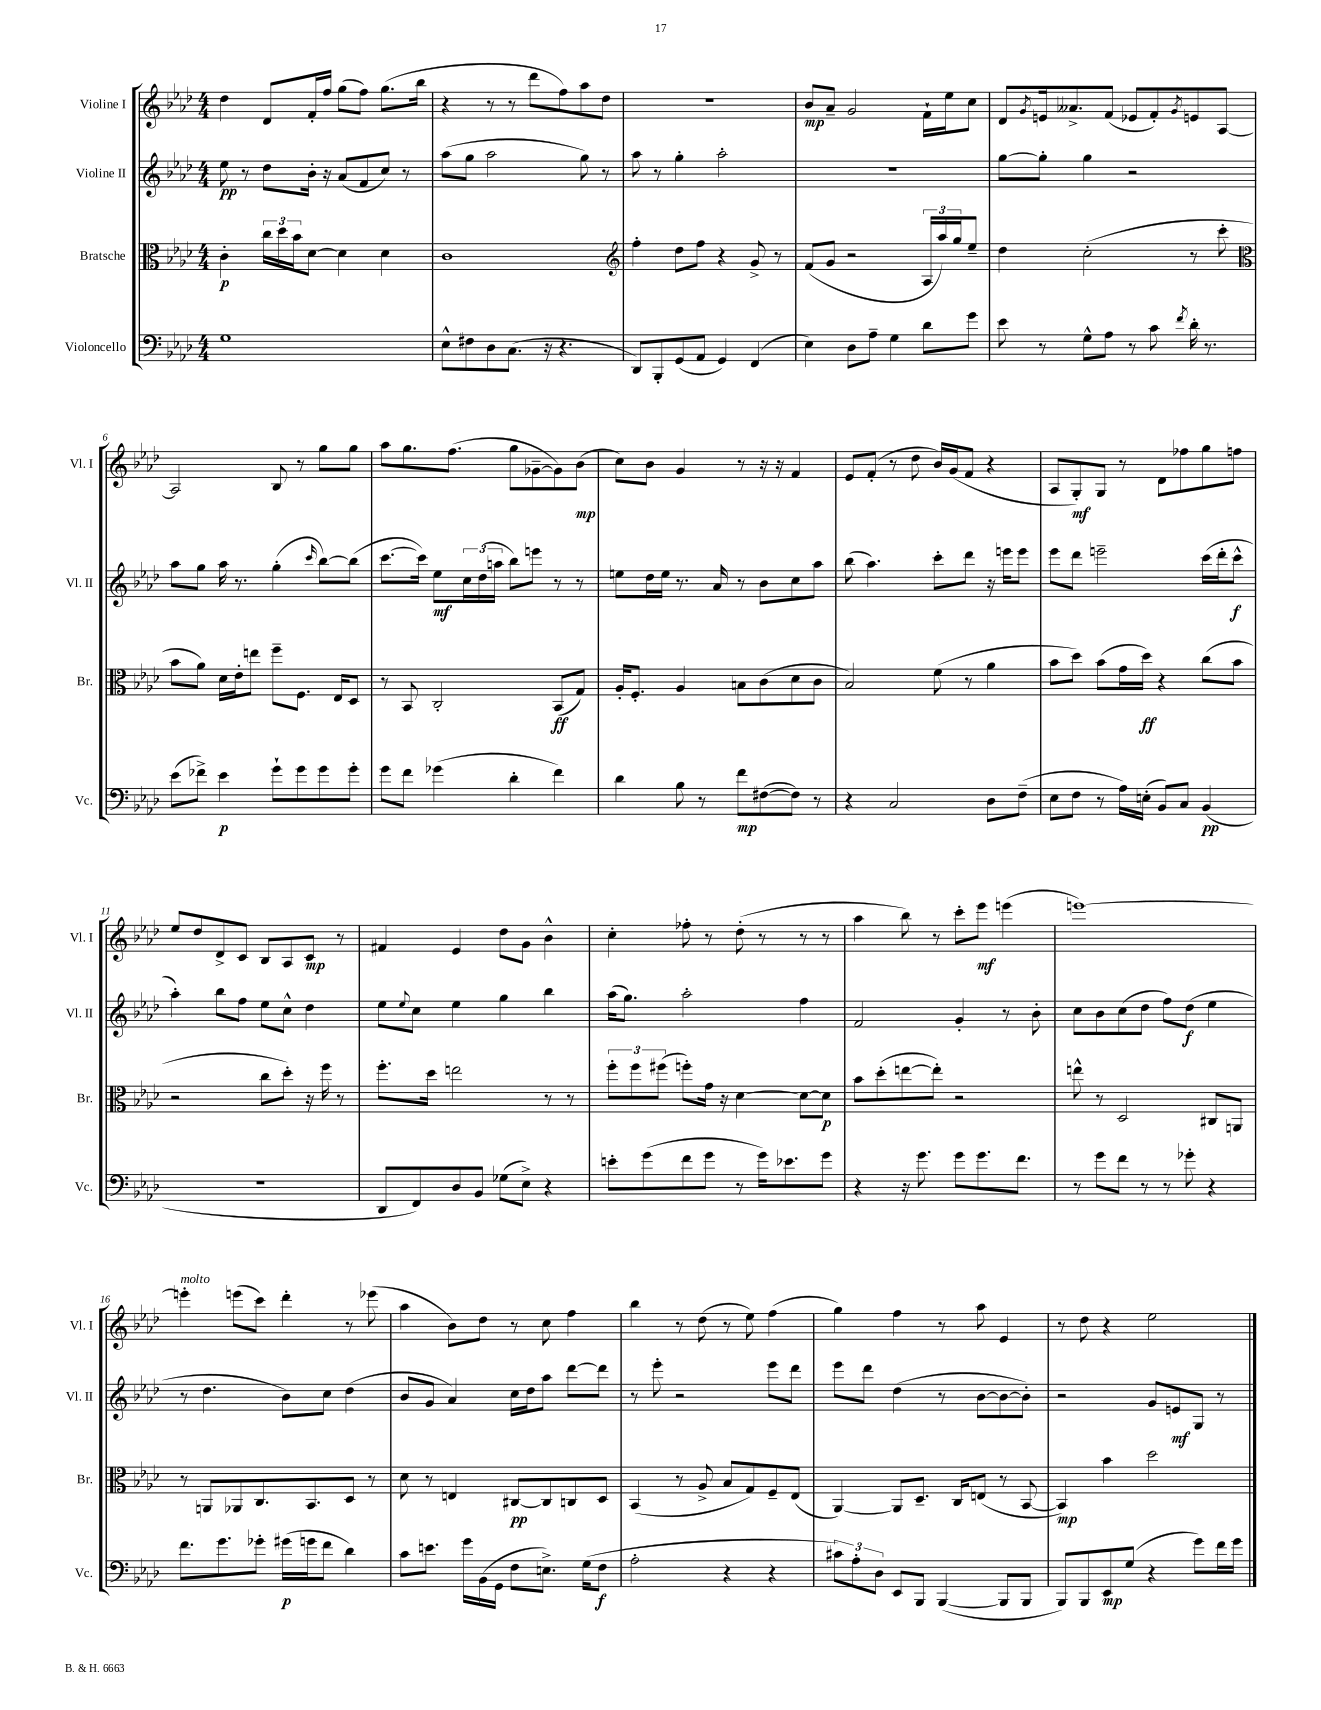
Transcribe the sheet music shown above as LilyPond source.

<<
\new StaffGroup <<
\new Staff = "s0" \with { instrumentName = "Violine I" shortInstrumentName = "Vl. I" } {
    \clef treble \key aes \major \numericTimeSignature \time 4/4
    des''4 des'8 f'16-. f''16 g''8( f''8) g''8.( bes''16 |
    r4 r8 r8 des'''8 f''8) aes''8 des''8 |
    r1 |
    bes'8\mp aes'8-- g'2 f'16-! ees''16 c''8 |
    des'8 \acciaccatura { g'8 } e'16 aeses'8.-> f'8( ees'8 f'8-.) \acciaccatura { g'8 } e'8 aes8~ |
    aes2 bes8 r8 g''8 g''8 |
    aes''8 g''8. f''8.( g''8 ges'8~-- ges'8) bes'8\mp( |
    c''8) bes'8 g'4 r8 r16 r16 f'4 |
    ees'8 f'8-.( r8 des''8 bes'16) g'16( f'8 r4 |
    aes8 g8-.\mf) g8 r8 des'8 fes''8 g''8 f''8 |
    ees''8 des''8 des'8-> c'8 bes8 aes8 c'8\mp r8 |
    fis'4 ees'4 des''8 g'8 bes'4-^ |
    c''4-. fes''8-. r8 des''8-.( r8 r8 r8 |
    aes''4 bes''8) r8 c'''8-. ees'''8\mf e'''4( |
    e'''1~) |
    e'''4-.^\markup { \italic "molto" } e'''8( c'''8) des'''4-. r8 ees'''8( |
    aes''4 bes'8) des''8 r8 c''8 f''4 |
    bes''4 r8 des''8( r8 ees''8) f''4( |
    g''4) f''4 r8 aes''8 ees'4 |
    r8 des''8 r4 ees''2 \bar "|." |
}
\new Staff = "s1" \with { instrumentName = "Violine II" shortInstrumentName = "Vl. II" } {
    \clef treble \key aes \major \numericTimeSignature \time 4/4
    ees''8\pp r8 des''8 bes'16-. r16 aes'8( f'8 c''8) r8 |
    aes''8( g''8 aes''2 g''8) r8 |
    aes''8 r8 g''4-. aes''2-. |
    r1 |
    g''8~ g''8-. g''4 r2 |
    aes''8 g''8 aes''16 r8. g''4-.( \grace { c'''16 } bes''8~) bes''8( |
    c'''8.~ c'''16) ees''8\mf \tuplet 3/2 { c''16 des''16( a''16 } bes''8) e'''8 r8 r8 |
    e''8 des''16 e''16 r8. aes'16 r8 bes'8 c''8 aes''8 |
    bes''8( aes''4.) c'''8-. des'''8 r16 e'''16 e'''8 |
    ees'''8 des'''8 e'''2-- c'''16( des'''16-. c'''8-^\f |
    aes''4-.) bes''8 f''8 ees''8 c''8-^ des''4 |
    ees''8 \appoggiatura { ees''8 } c''8 ees''4 g''4 bes''4 |
    aes''16( g''8.) aes''2-. f''4 |
    f'2 g'4-. r8 bes'8-. |
    c''8 bes'8 c''8( des''8 f''8) des''8\f( ees''4 |
    r8 des''4. bes'8) c''8 des''4( |
    bes'8 g'8 aes'4) c''16 des''16 aes''8 des'''8~ des'''8 |
    r8 ees'''8-. r2 ees'''8 des'''8 |
    ees'''8 des'''8 des''4( r8 bes'8~ bes'8~ bes'8-.) |
    r2 g'8 e'8\mf g8 r8 \bar "|." |
}
\new Staff = "s2" \with { instrumentName = "Bratsche" shortInstrumentName = "Br." } {
    \clef alto \key aes \major \numericTimeSignature \time 4/4
    c'4-.\p \tuplet 3/2 { c''16 des''16 bes'16 } des'8~ des'4 des'4 |
    c'1 |
    \clef treble f''4-. des''8 f''8 r4 g'8-> r8 |
    f'8( g'8 r2 \tuplet 3/2 { aes16 aes''16) g''16 } ees''8-- |
    des''4 c''2-.( r8 c'''8-. |
    \clef alto bes'8 aes'8) des'16 ees'16-. e''8 f''8-- f8. ees16 des8 |
    r8 bes,8 c2-. bes,8\ff( g8) |
    aes16-. f8.-. aes4 b8 c'8( des'8 c'8 |
    bes2) f'8( r8 aes'4 |
    bes'8 des''8) bes'8( g'16 des''16\ff) r4 c''8( bes'8 |
    r2 c''8 des''8-.) r16 f''16 r8 |
    f''8.-. des''16 e''2 r8 r8 |
    \tuplet 3/2 { f''8-. f''8 fis''8( } f''8-.) g'16 r16 des'4~ des'8~ des'8\p |
    bes'8 des''8-.( e''8~ e''8-.) r2 |
    e''8-^ r8 des2 cis8 a,8 |
    r8 a,8 aes,8 c8. bes,8. des8 r8 |
    des'8 r8 e4 cis8~\pp cis8 c8 des8 |
    bes,4( r8 aes8-> bes8 g8) f8-- ees8( |
    aes,4~) aes,8 des8.-- c16 e8( r8 bes,8~ |
    bes,4\mp) bes'4 des''2 \bar "|." |
}
\new Staff = "s3" \with { instrumentName = "Violoncello" shortInstrumentName = "Vc." } {
    \clef bass \key aes \major \numericTimeSignature \time 4/4
    g1 |
    ees8-^ fis8 des8 c8.( r16 r4. |
    des,8) bes,,8-. g,8( aes,8 g,4) f,4( |
    ees4) des8 aes8-- g4 des'8 g'8 |
    ees'8 r8 g8-^ aes8 r8 c'8 \acciaccatura { f'8 } des'16-. r8. |
    ees'8( fes'8->) ees'4\p g'8-! g'8 g'8 g'8-. |
    g'8 f'8 ges'4( des'4-. f'4) |
    des'4 bes8 r8 f'8\mp fis8~( fis8) r8 |
    r4 c2 des8 f8--( |
    ees8 f8 r8 aes16) e16-.( bes,8) c8 bes,4\pp( |
    R1 |
    des,8 f,8) des8 bes,8 ges8( ees8->) r4 |
    e'8-. g'8( f'8 g'8 r8 g'16) ees'8. g'8 |
    r4 r16 g'8. g'8 g'8. f'8. |
    r8 g'8 f'8 r8 r8 ges'8-. r4 |
    f'8. g'8. ges'8-. gis'16\p( g'16 f'8 des'4) |
    c'8 e'8. g'16 bes,16( g,16 f8 e8.->) g16( f8\f |
    aes2-. r4 r4 |
    \tuplet 3/2 { cis'8) aes8-. des8 } ees,8 bes,,8 bes,,4~( bes,,8 bes,,8 |
    bes,,8) bes,,8 ees,8\mp g8( r4 g'8) f'16 g'16 \bar "|." |
}
>>
>>
